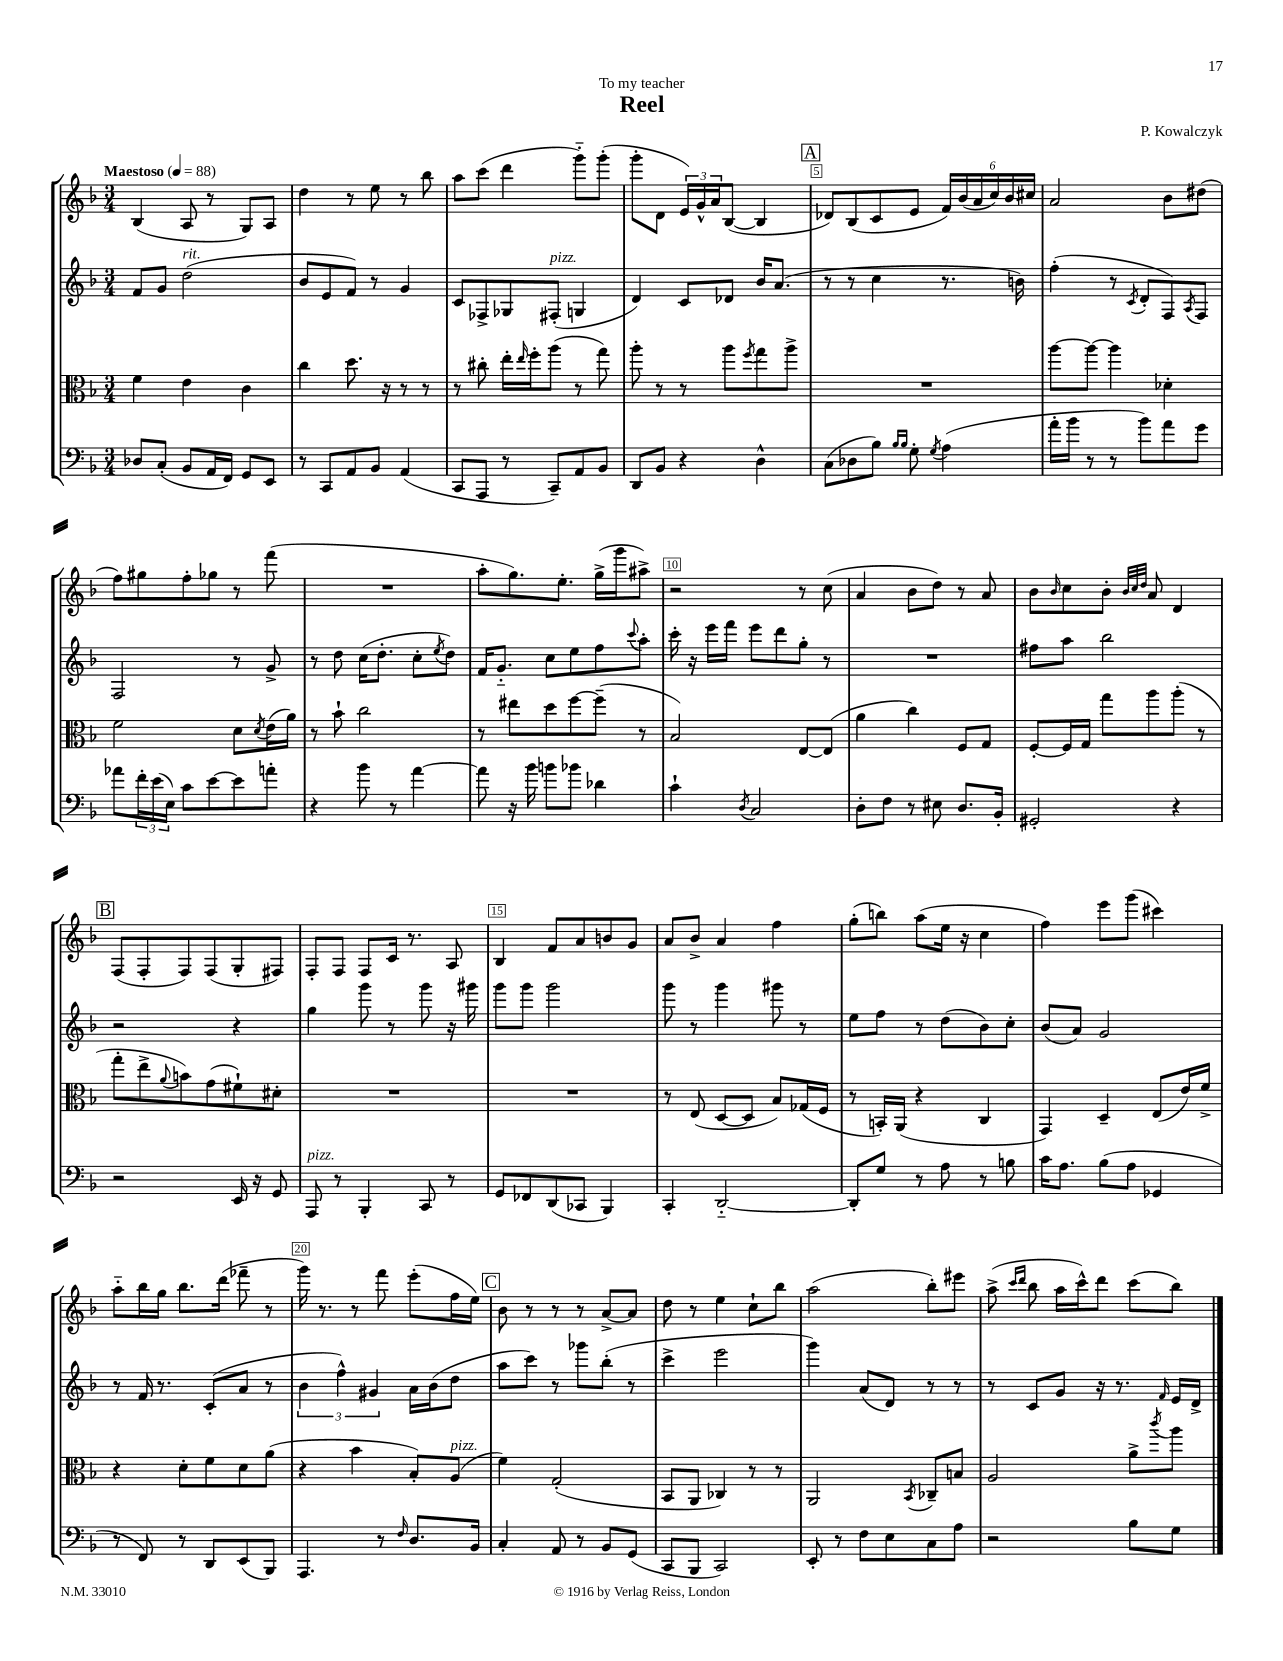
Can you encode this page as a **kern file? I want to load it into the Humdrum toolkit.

**kern	**kern	**kern	**kern
*part4	*part3	*part2	*part1
*staff4	*staff3	*staff2	*staff1
*clefF4	*clefC3	*clefG2	*clefG2
*k[b-]	*k[b-]	*k[b-]	*k[b-]
*M3/4	*M3/4	*M3/4	*M3/4
*MM88	*MM88	*MM88	*MM88
=1	=1	=1	=1
!	!	!	!LO:TX:a:B:t=Maestoso
8D-X/L	4f\	8f/L	(4B-/
(8C'/J	.	8g/J	.
!	!	!LO:TX:a:i:t=rit.	!
8BB-/L	4e\	(2dd\	8A/
16AA/L	.	.	8r
16FF/JJ)	.	.	.
8GG/L	4c\	.	8G/L)
8EE/J	.	.	8A/J
=2	=2	=2	=2
8r	4cc\	8b-/L	4dd\
8CC/L	.	8e/	.
8AA/	8.dd\	8f/J)	8r
8BB-/J	.	8r	8ee\
.	16r	.	.
(4AA/	8r	4g/	8r
.	8r	.	8bb-\
=3	=3	=3	=3
8CC/L	8r	8c/L	8aa\L
8AAA/J	8cc#X'\	8F-X^/	(8ccc\J
8r	16ee'\LL	8G-X/	4ddd\
.	16qqee/	.	.
.	16ff'\J	.	.
!	!	!LO:TX:a:i:t=pizz.	!
8CC~/L)	(8aa\J	(8F#X'/J	.
8AA/	8r	4Gn/	8ggg\L)
8BB-/J	8gg\)	.	(8ggg'\J
=4	=4	=4	=4
8DD/L	8aa'\	4d/)	8ggg'\L
8BB-/J	8r	.	8d\J
4r	8r	8c/L	24e/LL)
.	.	.	24g^^/
.	.	.	24a/J
.	8aa\L	8d-X/J	([8B-/J
.	8qff/	.	.
4D^^\	8gg\	16b-/KL	4B-/]
.	.	(8.a/J	.
.	8aa^\J	.	.
!!LO:REH:place=s1:t=A
=5	=5	=5	=5
(8C\L	2.r	8r	8d-X/L)
8D-X\	.	8r	(8B-/
8B-\J)	.	4cc\	8c/
16qqB-/LL	.	.	.
16qqB-/JJ	.	.	.
8G'\	.	.	8e/J
8qG/	.	.	.
(4A\	.	8.r	24f/LL)
.	.	.	(24b-/
.	.	.	24a/
.	.	.	24cc/)
.	.	.	24b-/
.	.	16bn\)	.
.	.	.	24cc#X/JJ
=6	=6	=6	=6
16a'\LL	[8aa\L	(4ff'\	2a/
16b-\JJ	.	.	.
8r	8aa\J_	.	.
8r	4aa\]	8r	.
.	.	8qc/	.
8b-\L)	.	8d'/L	.
8a\	4d-X'\	8F/)	8b-\L
.	.	8qA/	.
8g\J	.	8F/J	(8dd#X\J
!!LO:LB:g=z
=7	=7	=7	=7
8a-X\L	2f\	2F/	8ff\L)
24f'\L	.	.	8gg#X\
(24e\	.	.	.
24E\JJ)	.	.	.
8c\L	.	.	8ff'\
[8e\	.	.	8gg-X\J
8e\]	8d\L	8r	8r
.	8qd/	.	.
8an'\J	(16e\L	8g^/	(8fff\
.	16a\JJ)	.	.
=8	=8	=8	=8
4r	8r	8r	2.r
.	8b-`\	8dd\	.
8b-\	2cc\	(16cc\KL	.
.	.	8.dd'\J	.
8r	.	.	.
[4a\	.	8cc'\L	.
.	.	8qee/	.
.	.	8dd\J)	.
=9	=9	=9	=9
8a\]	8r	16f/KL	8aa'\L
.	.	8.g/J	.
16r	8ee#X\L	.	8.gg\)
16b-\	.	.	.
8bn\L	8dd\	8cc\L	.
.	.	.	8.ee'\J
8b-X\J	[8ff\	8ee\	.
4d-X\	(8ff~\J]	8ff\	(16gg^\LL
.	.	.	16ggg\J
.	.	8qqccc/	.
.	8r	8aa'\J	8aa#X^\J)
=10	=10	=10	=10
4c`\	2B-/)	16ccc'\	2r
.	.	16r	.
.	.	16eee\LL	.
.	.	16fff\JJ	.
8qD/	.	.	.
2C/	.	8eee\L	.
.	.	8ddd\	.
.	[8E/L	8gg'\J	8r
.	(8E/J]	8r	(8cc\
=11	=11	=11	=11
8D'\L	4a\	2.r	4a/
8F\J	.	.	.
8r	4cc\)	.	8b-\L
8E#X\	.	.	8dd\J)
8.D/L	8F/L	.	8r
.	8G/J	.	8a/
16BB-'/Jk	.	.	.
=12	=12	=12	=12
2GG#X'/	[8F'/L	8ff#X\L	8b-\L
.	.	.	16qqb-/
.	16F/L]	8aa\J	8cc\
.	16G/JJ	.	.
.	8gg\L	2bb-\	8b-'\J
.	.	.	32qqb-/LLL
.	.	.	32qqcc/
.	.	.	32qqdd/JJJ
.	8aa\	.	8a/
4r	(8aa'\J	.	4d/
.	8r	.	.
!!LO:LB:g=z
!!LO:REH:place=s1:t=B
=13	=13	=13	=13
2r	8gg'\L	2r	(8F/L
.	8ee^\	.	8F'/
.	8qqa/	.	.
.	8bn\)	.	8F/)
.	(8g\	.	(8F/
16EE/	8f#X`\)	4r	8G'/
16r	.	.	.
8GG/	8d#X'\J	.	8F#X/J)
=14	=14	=14	=14
!LO:TX:a:i:t=pizz.	!	!	!
8AAA/	2.r	4gg\	8F'/L
8r	.	.	8F/J
4BBB-'/	.	8ggg\	8F/L
.	.	8r	16c/Jk
.	.	.	8.r
8CC/	.	8ggg\	.
8r	.	16r	8A/
.	.	16ggg#X\	.
=15	=15	=15	=15
8GG/L	2.r	8ggg\L	4B-/
8FF-X/	.	8ggg\J	.
(8DD/	.	2ggg\	8f/L
8CC-X/J	.	.	8a/
4BBB-/)	.	.	8bn/
.	.	.	8g/J
=16	=16	=16	=16
4CC'/	8r	8ggg\	8a/L
.	(8E/	8r	8b-^/J
[2DD/	[8D/L	4ggg\	4a/
.	8D/J]	.	.
.	8B-/L)	8ggg#X\	4ff\
.	(16G-X/L	8r	.
.	16F/JJ	.	.
=17	=17	=17	=17
8DD'/L]	8r	8ee\L	(8gg'\L
8G/J	16BBn'/LL)	8ff\J	8bbn\J)
.	(16AA/JJ	.	.
8r	4r	8r	(8aa\L
8A\	.	(8dd\L	16ee\Jk
.	.	.	16r
8r	4C/	8b-\)	4cc\
8Bn\	.	8cc'\J	.
=18	=18	=18	=18
16c\KL	4GG/)	(8b-/L	4ff\)
8.A\J	.	.	.
.	.	8a/J)	.
(8B-\L	4D~/	2g/	8eee\L
8A\J	.	.	(8ggg\J
4GG-X/	(8E/L	.	4ccc#X\)
.	16e/L)	.	.
.	16f^/JJ	.	.
!!LO:LB:g=z
=19	=19	=19	=19
8r	4r	8r	8aa\L
8FF/)	.	16f/	16bb-\L
.	.	8.r	16gg\JJ
8r	8d'\L	.	8.bb-\L
8DD/L	8f\	(8c'/L	.
.	.	.	(16ddd\Jk
(8EE/	8d\	8a/J	8fff-X~\
8BBB-/J)	(8a\J	8r	8r
=20	=20	=20	=20
4.AAA/	4r	6b-\	16ggg\)
.	.	.	8.r
.	.	6ff^^\)	.
.	4b-\	.	8r
.	.	6g#X/	.
8r	.	.	8fff\
16qqF/	.	.	.
8.D/L	8B-'/L)	16a\LL	(8eee'\L
.	.	(16b-\J	.
!	!LO:TX:a:i:t=pizz.	!	!
.	(8A/J	8dd\J	16ff\L
16BB-/Jk	.	.	16ee\JJ)
!!LO:REH:place=s1:t=C
=21	=21	=21	=21
4C'/	4f\)	8aa\L	8b-\
.	.	8ccc\J)	8r
8AA/	(2G'/	8r	8r
8r	.	8ggg-X\L	8r
8BB-/L	.	(8bb-'\J	[8a^/L
(8GG/J	.	8r	8a/J]
=22	=22	=22	=22
8CC/L	8BB-/L	4ccc^\	8dd\
8BBB-/J	8AA/J	.	8r
2CC/)	4C-X/)	2eee\	4ee\
.	8r	.	8cc`\L
.	8r	.	8bb-\J
=23	=23	=23	=23
8EE'/	2AA/	4ggg\)	(2aa\
8r	.	.	.
8F\L	.	(8a/L	.
8E\	.	8d/J)	.
.	8qBB-/	.	.
8C\	8C-X~/L	8r	8bb-'\L)
8A\J	8Bn/J	8r	8eee#X\J
=24	=24	=24	=24
2r	2A/	8r	(8aa^\
.	.	.	16qqccc/LL
.	.	.	16qqddd/JJ
.	.	8c/L	8bb-\
.	.	8g/J	16aa\LL
.	.	.	16ccc^^\J)
.	.	16r	8ddd\J
.	.	8.r	.
8B-\L	8a^\L	.	(8ccc\L
.	8qccc/	16qqf/	.
8G\J	8aa\J	16e/LL	8bb-\J)
.	.	16d^/JJ	.
==	==	==	==
*-	*-	*-	*-
